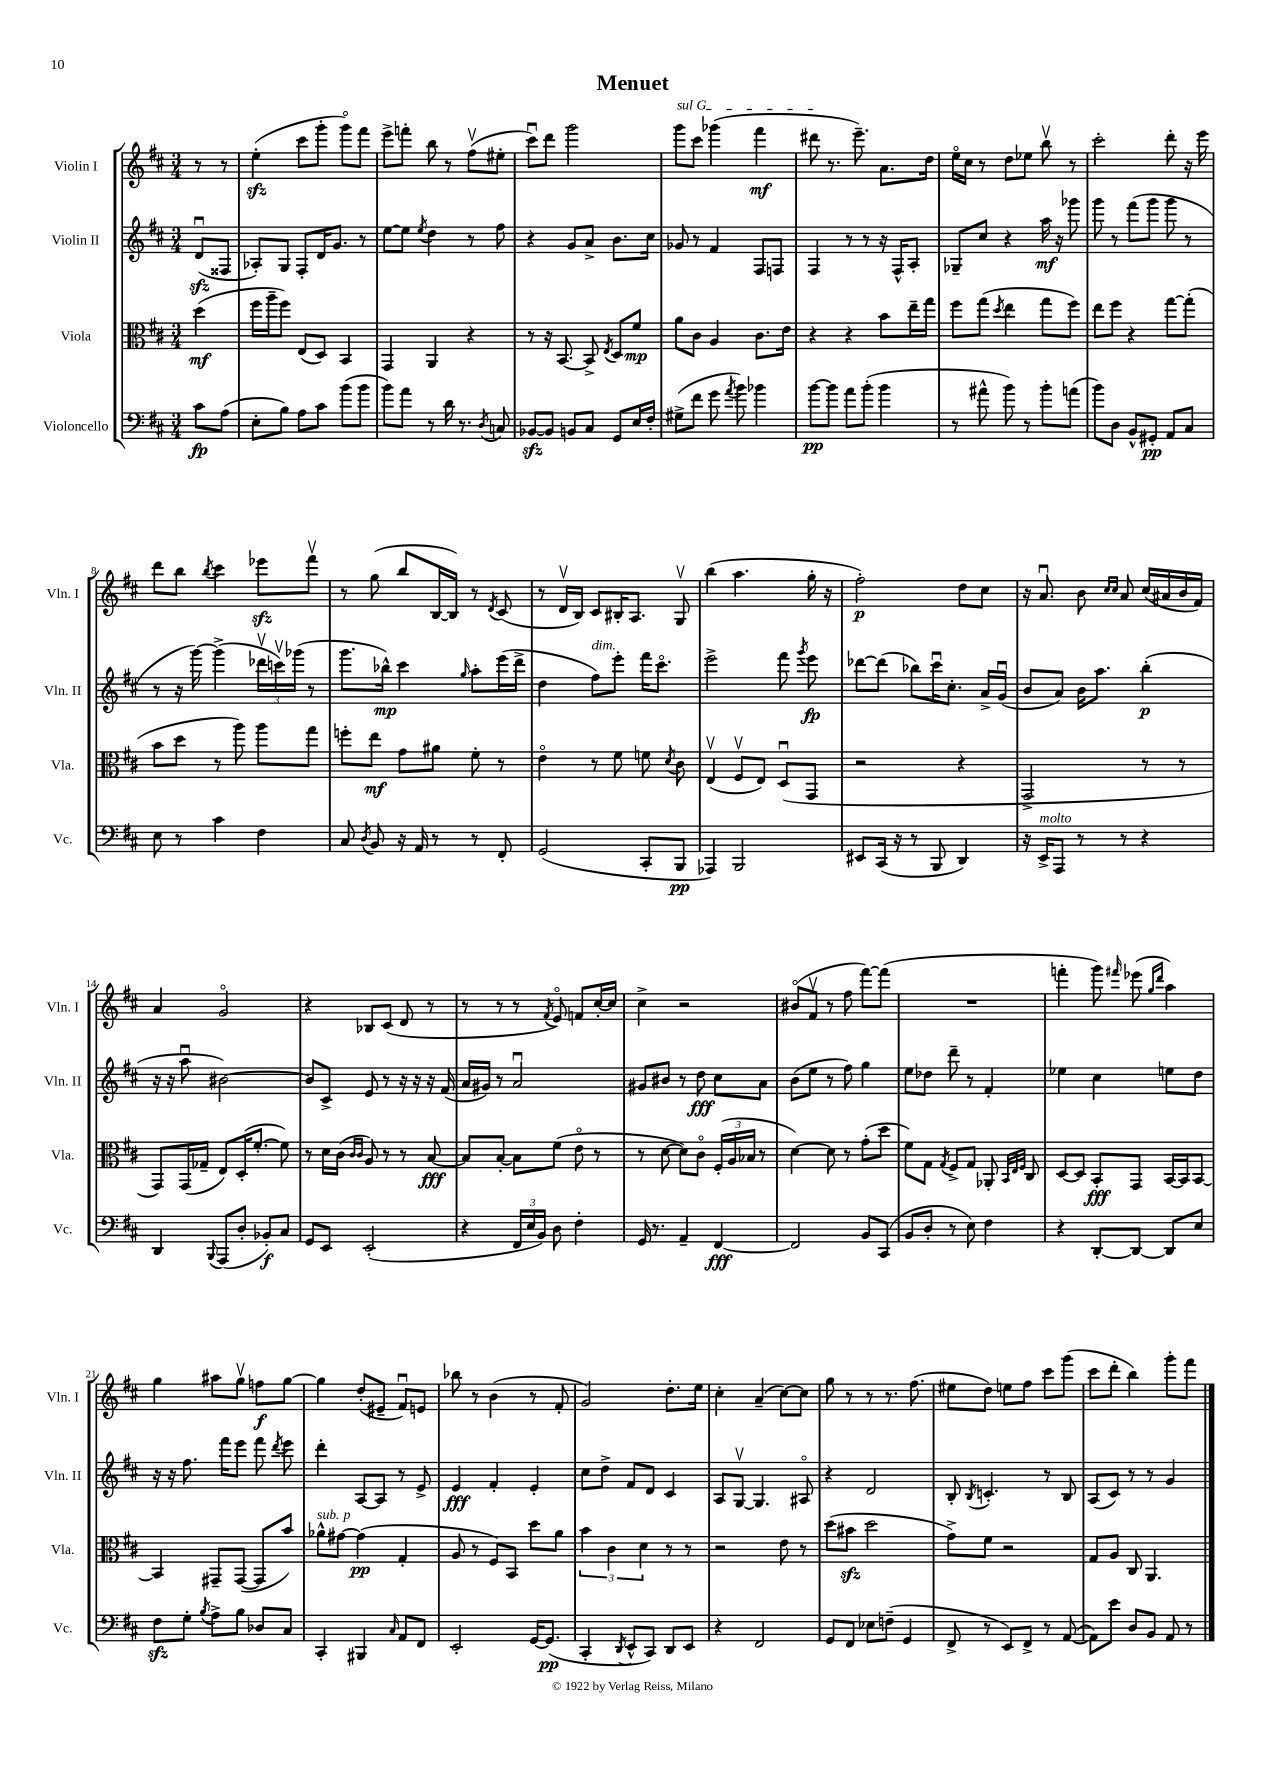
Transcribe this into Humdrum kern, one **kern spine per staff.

**kern	**kern	**kern	**kern
*staff4	*staff3	*staff2	*staff1
*clefF4	*clefC3	*clefG2	*clefG2
*k[f#c#]	*k[f#c#]	*k[f#c#]	*k[f#c#]
*M3/4	*M3/4	*M3/4	*M3/4
8c#	(4dd	(8du	8r
(8A	.	8F##	8r
=	=	=	=
8E'	16ff#	8A-')	(4ee'
.	16aa~	.	.
8B)	8ff#)	8G	.
8A	(8E	8F#'	8ccc#
8c#	8D)	16d	8ggg'
.	.	8.g	.
(8b	4BB	.	8gggo)
8b	.	8r	8fff#
=	=	=	=
8b)	4GG	[8ee	8eee^
8a	.	8ee]	8fff'
.	.	8qee	.
8r	4AA	4dd	8bb
16d	.	.	8r
8.r	.	.	.
.	4r	8r	(8ff#v
8qD	.	.	.
8C	.	8ff#	8ee#'
=	=	=	=
[8BB-	8r	4r	8ccc#u)
8BB-]	16r	.	8ddd
.	[8.BB	.	.
8BB	.	8g	2ggg
8C#	8BB^]	8a^	.
.	8qE	.	.
8GG	8D	8.b	.
16E	8f#	.	.
16F#'	.	16cc#	.
=	=	=	=
(8G#^	8a	8g-	8ggg
8f#	8c#	8r	8ccc#
8g	4A	4f#	(4ggg-
8qa	.	.	.
8b)	.	.	.
4b-	8.c#	8F#	4fff#
.	.	8F	.
.	16e	.	.
=	=	=	=
[8b	4r	4F#	8ddd#
8b]	.	.	8.r
8a	4r	8r	.
.	.	.	8.eee~)
(8b'	.	8r	.
4b	8b	16r	8.a
.	.	16F#^^	.
.	16ee~	8A'	.
.	16gg	.	16dd
=	=	=	=
8r	8ff#	8G-~	16eeo
.	.	.	16cc#
8a#^^	(8gg	8cc#	8r
.	8qdd	.	.
8b)	4ee	4r	8dd
8r	.	.	8ee-
8b'	8gg	16aa	8bbv
.	.	16r	.
(8a	8ff#)	8ggg-	8r
=	=	=	=
8b)	8ee	8ggg	2ccc#'
8D	8ff#	8r	.
8BB^^	4r	(8fff#	.
8GG#'	.	8ggg	.
8AA	[8gg	8ggg	8ddd'
8C#	(8gg']	8r	16r
.	.	.	16eee
=	=	=	=
8E	8b	8r	8ddd
8r	8dd	16r	8bb
.	.	[16ggg)	.
.	.	.	8qbb
4c#	8r	(4ggg^]	4ccc#
.	8aa)	.	.
4F#	8aa	24ddd-v	8eee-
.	.	24cccv)	.
.	.	(24ggg-	.
.	8gg	8r	8fff#v
=	=	=	=
8C#	8ff'	8.ggg	8r
8qD	.	.	.
8BB	8ee	.	(8gg
.	.	16bb-^^)	.
16r	8g	4ccc#	8bb
16AA	.	.	.
8r	8a#	.	[16B
.	.	.	16B])
.	.	16qqgg	.
8r	8f#'	8aa'	8r
.	.	.	8qd
8FF#'	8r	(16eee	(8c#
.	.	16ddd^	.
=	=	=	=
(2GG	4eo	4dd	8r
.	.	.	16dv
.	.	.	16B)
.	8r	8ff#)	8c#
.	8f#	8eee'	16B#'
.	.	.	8.A
8CC#'	8f	16fff#	.
.	.	8.ccc#o	.
.	8qd	.	.
8BBB	8c#	.	8Gv
=	=	=	=
4AAA-)	(4Ev	2eee^	(4bb
2BBB	8F#v	.	4.aa
.	8E)	.	.
.	(8Du	8fff#	.
.	.	8qggg	.
.	8GG	8eee	16gg'
.	.	.	16r
=	=	=	=
8EE#	2r	[8ddd-	2ff#')
(16CC#	.	(8ddd-]	.
16r	.	.	.
8r	.	8bb-)	.
8BBB	.	16ccc#u	.
.	.	8.cc#'	.
4DD)	4r	.	8dd
.	.	16a^	8cc#
.	.	(16gu	.
=	=	=	=
16r	2GG^	8b	16r
16EE^	.	.	8.au
8AAA	.	8a)	.
8r	.	16b	8b
.	.	8.aa	.
.	.	.	16qqcc#
.	.	.	16qqcc#
8r	.	.	8a
4r	8r	(4bb'	(16cc#
.	.	.	16a#
.	8r	.	16b
.	.	.	16f#)
=	=	=	=
4DD	8GG)	16r	4a
.	.	16r	.
.	(16GG	8aau	.
.	16G-~	.	.
8qqBBB	.	.	.
(8AAA	8E)	[2b#)	2go
8D'	(16D'	.	.
.	[8.f#'	.	.
8BB-')	.	.	.
8C#	8f#])	.	.
=	=	=	=
8GG	8r	8b#]	4r
8EE	16d	8c#^	.
.	(16c#	.	.
.	16qqc#	.	.
.	16qqc#	.	.
(2EE'	8A)	8e	8B-
.	8r	8r	(8c#
.	8r	16r	8d
.	.	16r	.
.	[8B	16r	8r
.	.	(16f#	.
=	=	=	=
4r	8B]	16a	8r
.	.	16g#)	.
.	[8B'	8r	8r
24FF#	8B]	2au	8r
24E	.	.	.
24BB)	.	.	.
.	.	.	8qf#
8D	(8f#	.	8eo)
4F#'	8eo	.	8f
.	8r	.	[16cc#'
.	.	.	16cc#]
=	=	=	=
16GG	8r	8g#	4cc#^
8.r	.	.	.
.	[8d	8b#	.
4AA~	8d])	8r	2r
.	8c#o	8dd	.
[4FF#	(24F#'	8cc#	.
.	24A	.	.
.	24B-	.	.
.	8r	8a	.
=	=	=	=
2FF#]	[4d)	(8b	(8b#o
.	.	8ee	8f#v
.	8d]	8r	8r
.	8r	8ff#)	8ff#
8BB	(8g'	4gg	[8fff#)
(8CC#	8dd	.	(8fff#]
=	=	=	=
8BB	8f#)	8ee	2.r
8D'	8G	8dd-	.
.	8qG	.	.
8r	8F#^	8ddd~	.
8E)	8G	8r	.
4F#	8AA-'	4f#'	.
.	32qqBB	.	.
.	32qqE	.	.
.	32qqF#	.	.
.	8C#	.	.
=	=	=	=
4r	[8D	4ee-	4fff'
.	8D]	.	.
[8DD'	8BB'	4cc#	8ggg)
.	.	.	16qqfff#
8DD_	8GG	.	(8eee-
.	.	.	16qqgg
.	.	.	16qqddd
8DD]	[16BB	8ee	4aa)
.	16BB]	.	.
8E	[8BB	8dd	.
=	=	=	=
8F#	4BB]	16r	4gg
.	.	16r	.
8G'	.	8.ff#	.
8qB	.	.	.
8A^	8GG#~	.	8aa#
.	.	16fff#	.
8B	([8GG#	8eee	8ggv
8D-	8GG#]	8fff#	8ff
.	.	8qddd	.
8C#	8b)	8eee	[8gg
=	=	=	=
4CC#'	8a-^^	4ddd'	4gg]
.	[8g#	.	.
4BBB#	(4g#]	[8A	(8dd'
.	.	8A]	8e#~
16qqC#	.	.	.
8AA	4G'	8r	8f#u)
8FF#	.	8e^	8e
=	=	=	=
2EE'	8A	4e	8bb-
.	8r	.	8r
.	8F#)	4f#'	(4b
.	8BB	.	.
[16GG	8dd	4e'	8r
(8.GG]	.	.	.
.	8a	.	8f#'
=	=	=	=
4CC#'	6b	8cc#	2g)
.	.	8dd^	.
.	6c#	.	.
8qDD	.	.	.
8EE^^	.	8f#	.
.	6d	.	.
8CC#)	.	8d	.
8DD	8r	4c#	8.dd'
8EE	8r	.	.
.	.	.	16ee
=	=	=	=
4r	2r	8A	4cc#'
.	.	[8Gv	.
2FF#	.	4.G]	(4a~
.	8e	.	[8cc#)
.	8r	8A#o	8cc#]
=	=	=	=
8GG	(8dd	4r	8gg
8FF#	8b#	.	8r
8E-	2dd	2d	8r
(8F~	.	.	8.r
4GG	.	.	.
.	.	.	(8.ff#
=	=	=	=
8FF#^	8g^)	8B'	8ee#
.	.	8qB	.
8r	8f#	4.c'	8dd)
8EE)	2r	.	8ee
8FF#^	.	.	8ff#
8r	.	8r	8ccc#
([8AA	.	8B	(8ggg
=	=	=	=
8AA])	8G	(8A	8ccc#
8e	8A	8c#)	8ddd'
8D	8C#	8r	4bb)
8BB	4.AA	8r	.
8AA	.	4g	8ggg'
8r	.	.	8fff#
==	==	==	==
*-	*-	*-	*-
